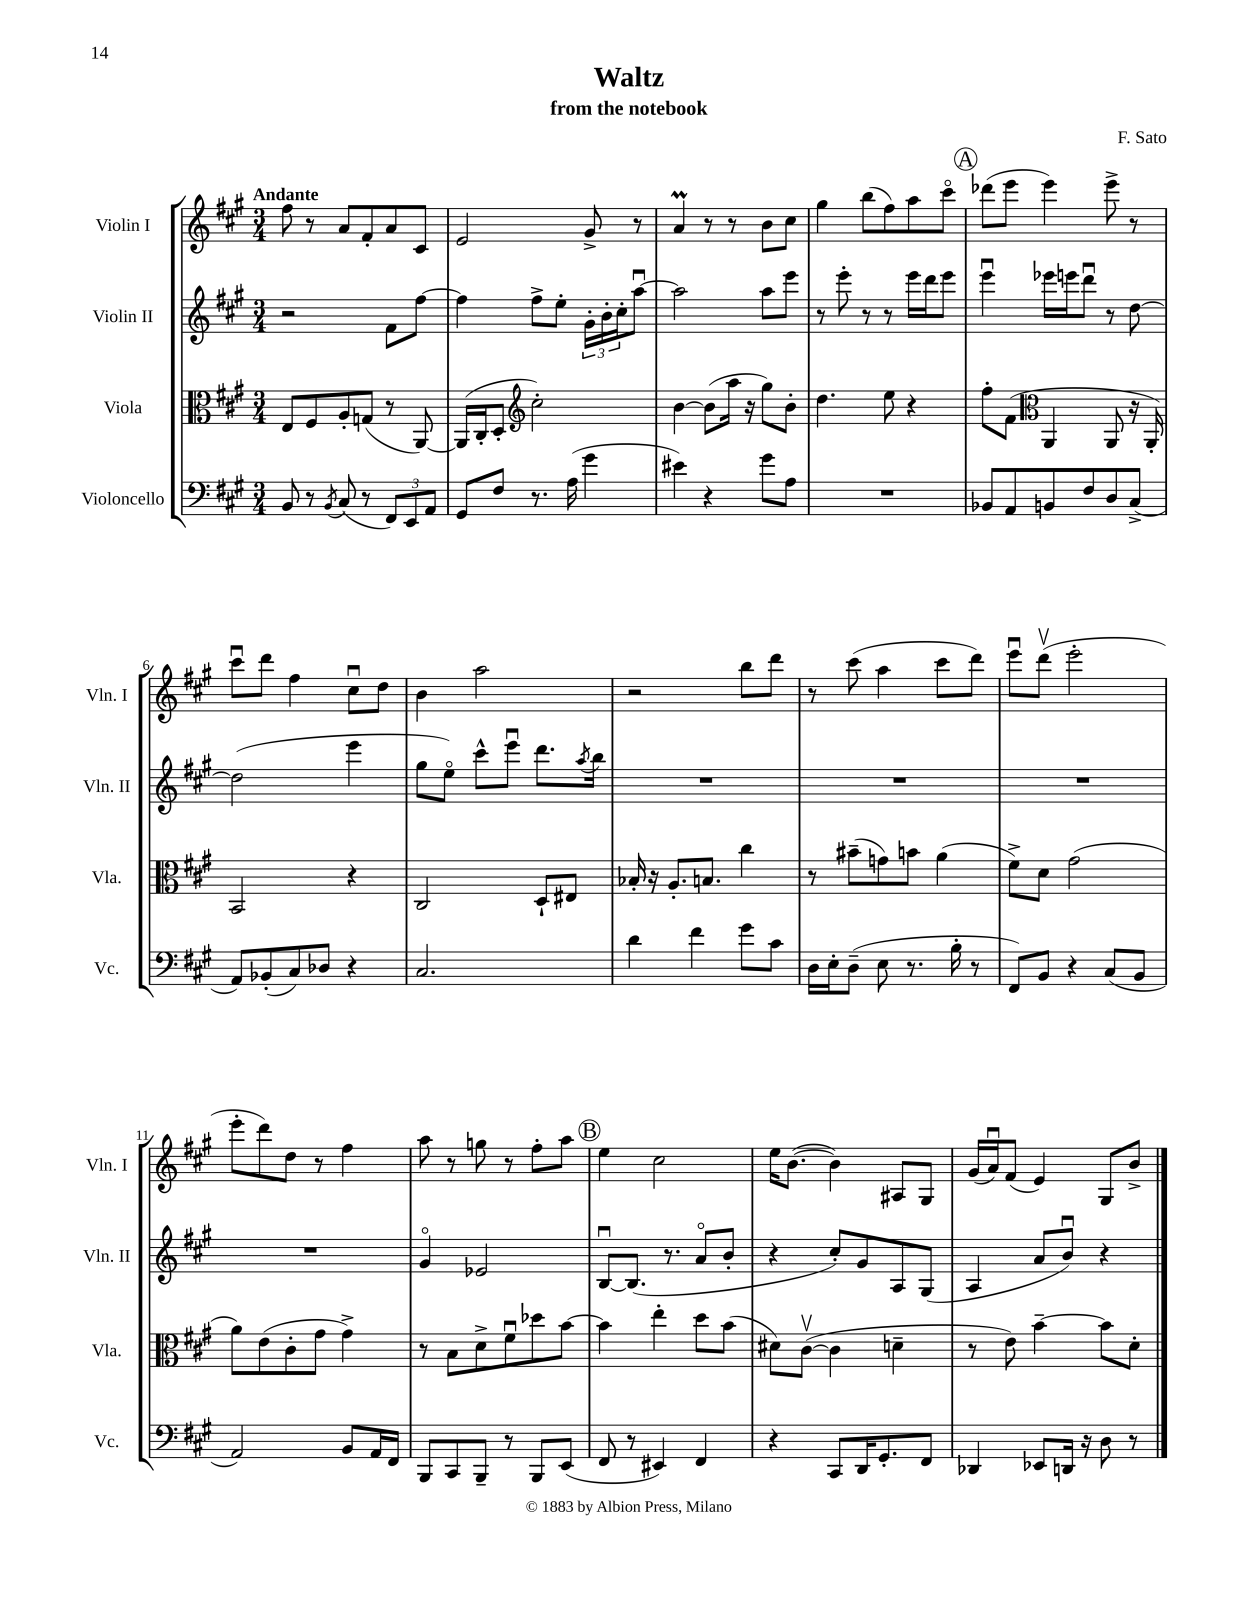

**kern	**kern	**kern	**kern
*staff4	*staff3	*staff2	*staff1
*clefF4	*clefC3	*clefG2	*clefG2
*k[f#c#g#]	*k[f#c#g#]	*k[f#c#g#]	*k[f#c#g#]
*M3/4	*M3/4	*M3/4	*M3/4
8BB	8E	2r	8ff#
8r	8F#	.	8r
8qBB	.	.	.
(8C#	8A'	.	8a
8r	(8G	.	8f#'
12FF#)	8r	8f#	8a
12EE	.	.	.
.	[8AA)	[8ff#	8c#
12AA	.	.	.
=	=	=	=
8GG#	(16AA]	4ff#]	2e
.	16C#'	.	.
8F#	8D'	.	.
*	*clefG2	*	*
8.r	2cc#')	8ff#^	.
.	.	8ee'	.
(16A	.	.	.
4g#	.	24g#'	8g#^
.	.	24b'	.
.	.	24cc#'	.
.	.	[8aau	8r
=	=	=	=
4e#)	[4b	2aa]	4a
4r	(8b]	.	8r
.	16aa	.	8r
.	16r	.	.
8g#	8gg#)	8aa	8b
8A	8b'	8eee	8cc#
=	=	=	=
2.r	4.dd	8r	4gg#
.	.	8eee'	.
.	.	8r	(8bb
.	8ee	8r	8ff#)
.	4r	16eee	8aa
.	.	16ddd	.
.	.	8eee	8ccc#o
=	=	=	=
8BB-	8ff#'	4eeeu	(8ddd-
8AA	(8f#	.	8eee
*	*clefC3	*	*
8BB	4AA	16eee-	4eee)
.	.	16eee	.
8F#	.	8dddu	.
8D	8AA	8r	8eee^
(8C#^	16r	[8dd	8r
.	16AA')	.	.
=	=	=	=
8AA)	2BB	(2dd]	8ccc#u
(8BB-'	.	.	8ddd
8C#)	.	.	4ff#
8D-	.	.	.
4r	4r	4eee	8cc#u
.	.	.	8dd
=	=	=	=
2.C#	2C#	8gg#	4b
.	.	8eeo)	.
.	.	8ccc#^^	2aa
.	.	8eeeu	.
.	8D`	8.ddd	.
.	8E#	.	.
.	.	8qaa	.
.	.	16bb	.
=	=	=	=
4d	16B-'	2.r	2r
.	16r	.	.
.	8.A'	.	.
4f#	.	.	.
.	8.B	.	.
8g#	4cc#	.	8bb
8c#	.	.	8ddd
=	=	=	=
16D	8r	2.r	8r
16E'	.	.	.
(8D~	(8b#~	.	(8ccc#
8E	8g)	.	4aa
8.r	8b	.	.
.	(4a	.	8ccc#
16B'	.	.	.
8r	.	.	8ddd)
=	=	=	=
8FF#)	8f#^)	2.r	8eeeu
8BB	8d	.	(8dddv
4r	(2g#	.	2eee'
(8C#	.	.	.
8BB	.	.	.
=	=	=	=
2AA)	8a)	2.r	8eee'
.	(8e	.	8ddd)
.	8c#'	.	8dd
.	8g#	.	8r
8BB	4g#^)	.	4ff#
16AA	.	.	.
16FF#	.	.	.
=	=	=	=
8BBB	8r	4g#o	8aa
8CC#	8B	.	8r
8BBB~	8d^	2e-	8gg
8r	8f#u	.	8r
8BBB	8dd-	.	8ff#'
(8EE	[8b	.	8aa
=	=	=	=
8FF#	4b]	[8Bu	4ee
8r	.	(8.B]	.
4EE#)	4ee'	.	2cc#
.	.	8.r	.
4FF#	8dd	8ao	.
.	(8b	8b'	.
=	=	=	=
4r	8d#)	4r	16ee
.	.	.	([8.b
.	([8c#v	.	.
8CC#	4c#]	8cc#')	4b])
16DD	.	8g#	.
8.GG#'	.	.	.
.	4d~	8A	8A#
8FF#	.	(8G#	8G#
=	=	=	=
4DD-	8r	4A	(16g#
.	.	.	16au)
.	8e)	.	(8f#
8EE-	[4b~	8a	4e)
16DD	.	8bu)	.
16r	.	.	.
8D	8b]	4r	8G#
8r	8d'	.	8b^
==	==	==	==
*-	*-	*-	*-
